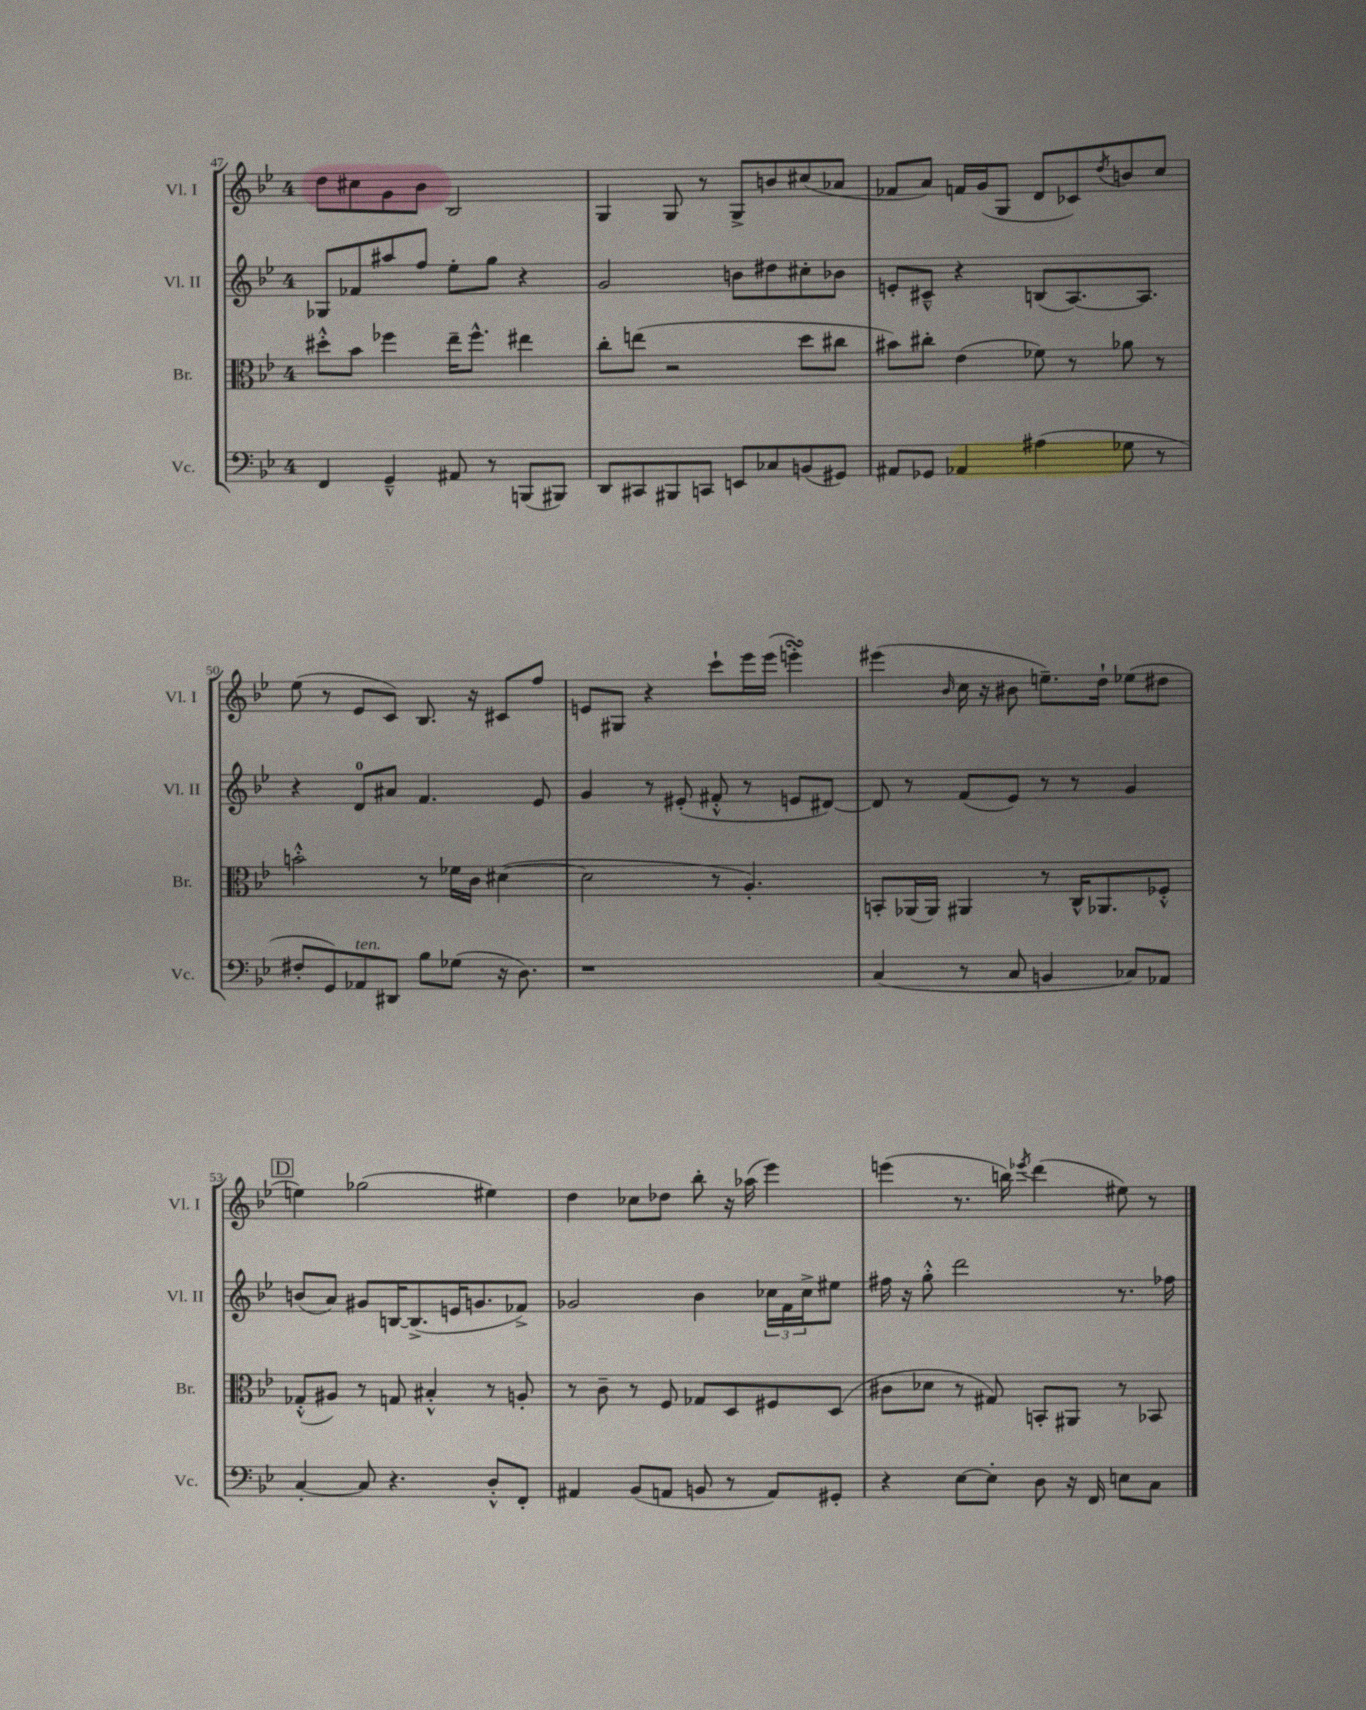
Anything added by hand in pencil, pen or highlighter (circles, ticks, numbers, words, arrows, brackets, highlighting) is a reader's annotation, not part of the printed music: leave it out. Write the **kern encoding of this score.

**kern	**kern	**kern	**kern
*staff4	*staff3	*staff2	*staff1
*clefF4	*clefC3	*clefG2	*clefG2
*k[b-e-]	*k[b-e-]	*k[b-e-]	*k[b-e-]
*M4/4	*M4/4	*M4/4	*M4/4
4FF	8dd#'^^	8G-	8dd
.	8b-	8f-	8cc#
4GG~^^	4ff-	8aa#	8g
.	.	8ff	8b-
8AA#	16ee-~	8ee-'	2B-
.	8.ff-^^	.	.
8r	.	8gg	.
(8BBB	4ee#	4r	.
8BBB#)	.	.	.
=	=	=	=
8DD	8cc'	2g	4G
8CC#	(8ee	.	.
8BBB#	2r	.	8G
8CC	.	.	8r
8EE	.	8b	8G^
8C-	.	8dd#	8b
(8BB	8dd	8cc#'	(8cc#
8GG#)	8cc#	8b-	8a-
=	=	=	=
8AA#	8b#)	8e'	8f-
8GG-	8cc#'	8c#~^^	8a)
4AA-	(4e-	4r	16f
.	.	.	(16g
.	.	.	8G
(4A#	8f-)	(8B	8d
.	8r	[8.A)	8c-)
.	.	.	8qdd
8G-	8a-	.	8b
.	.	8.A]	.
8r	8r	.	8cc
=	=	=	=
8F#'	2b'^^	4r	(8ee-
8GG)	.	.	8r
8AA-	.	8d	8e-
8DD#	.	8a#	8c)
8B-	8r	4.f	8.B-
(8G-	16f-	.	.
.	16c	.	16r
16r	([4d#	.	8c#
8.D)	.	.	.
.	.	8e-	8ff
=	=	=	=
1r	2d#]	4g	8e
.	.	.	8G#
.	.	8r	4r
.	.	(8e#'	.
.	8r	8f#'^^	8ccc`
.	4.A')	8r	16eee-
.	.	.	(16eee-
.	.	8e	4eee')
.	.	[8d#)	.
=	=	=	=
(4C	8BB'	8d#]	(4eee#
.	(16AA-	8r	.
.	16AA-)	.	.
.	.	.	16qqb-
8r	4AA#	(8f	16cc
.	.	.	16r
8C	.	8e-)	8b#
4BB	8r	8r	8.ee~)
.	16C^^	8r	.
.	8.AA-	.	16dd`
8C-)	.	4g	(8ee-
8AA-	8F-'^^	.	8dd#
=	=	=	=
[4C'	(8G-'^^	(8b	4ee)
.	8A#)	8a)	.
8C]	8r	8g#	(2gg-
4.r	8G	[16B	.
.	.	(8.B^]	.
.	4B#'^^	.	.
.	.	16e	.
.	.	8.g	.
8D'^^	8r	.	4ee#)
8FF'	8A'	8f-^)	.
=	=	=	=
4AA#	8r	2g-	4dd
.	8c~	.	.
(8BB-	8r	.	8cc-
8AA	8F	.	8dd-
8BB	8G-	4b-	8bb-'
8r	8D	.	16r
.	.	.	(16aa-
8AA)	8F#	24cc-	4eee-)
.	.	24f	.
.	.	24cc-^	.
8GG#'	(8D	8ee#	.
=	=	=	=
4r	8c#	16ff#	(4eee
.	.	16r	.
.	8d-	8gg'^^	.
[8E-	8r	2ddd	8.r
8E-']	8G#)	.	.
.	.	.	16bb)
.	.	.	8qeee-
8D	8BB'	.	(4ddd
16r	8AA#	.	.
16FF	.	.	.
8E	8r	8.r	8ee#)
8C	8BB-	.	8r
.	.	16ff-	.
==	==	==	==
*-	*-	*-	*-
